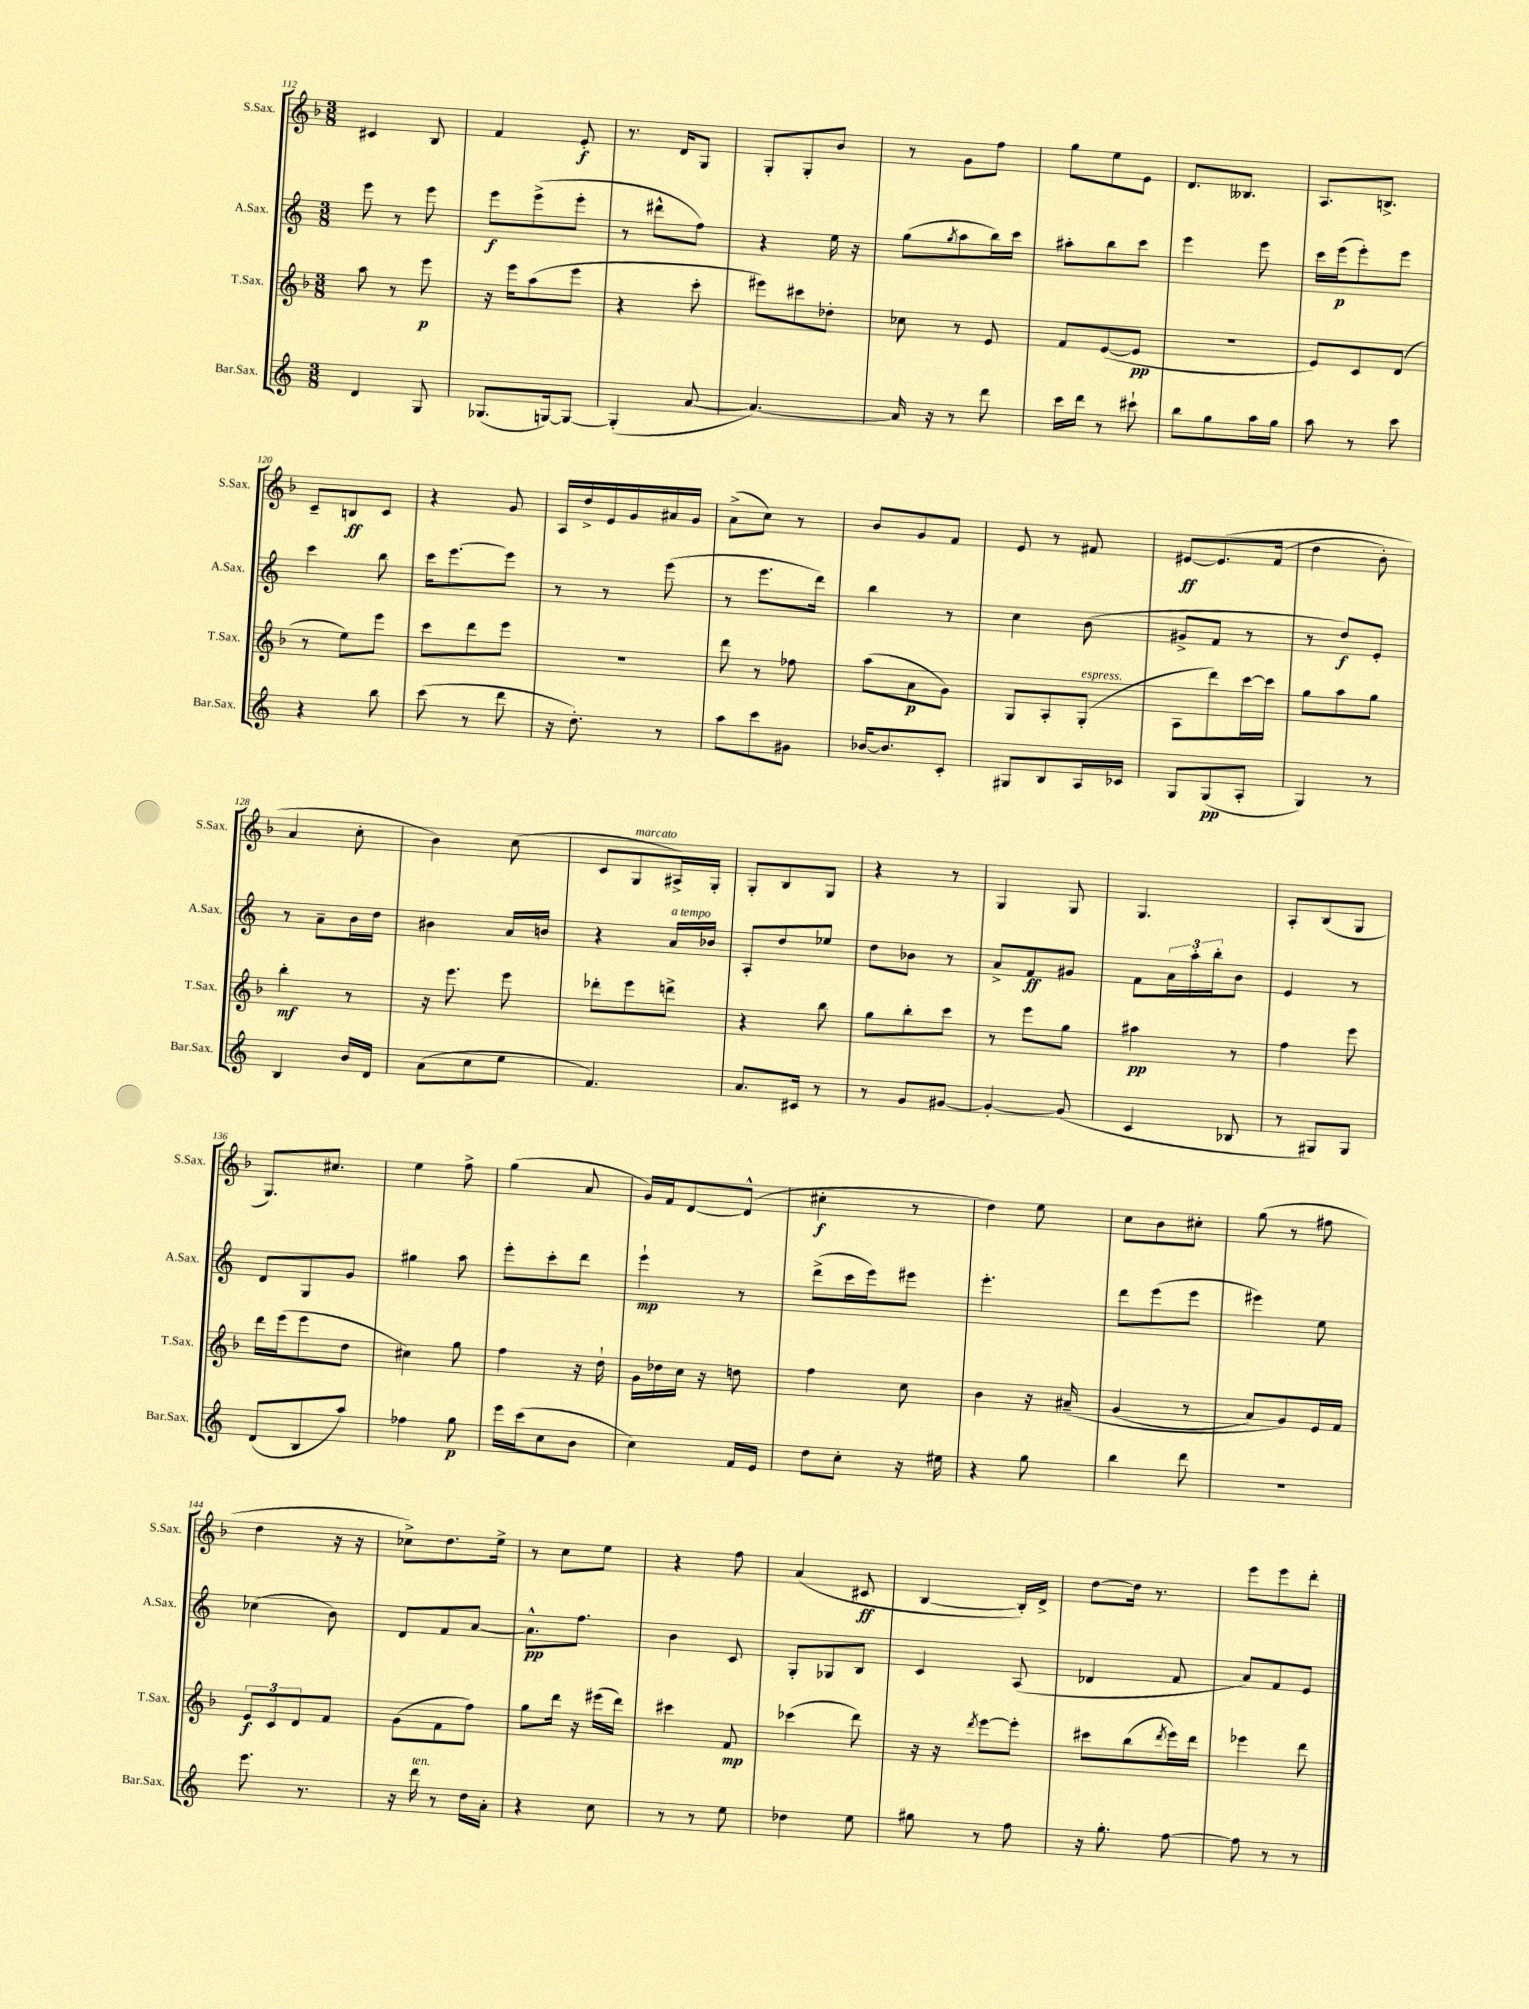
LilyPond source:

<<
\new StaffGroup <<
\new Staff = "s0" \with { instrumentName = "S.Sax." shortInstrumentName = "S.Sax." } {
    \clef treble \key f \major \numericTimeSignature \time 3/8
    cis'4 bes8 |
    f'4 e'8-.\f |
    r8. d'16 g8 |
    g8-. g8-. bes'8 |
    r8 g'8 f''8 |
    g''8 e''8 e'8 |
    d'8. beses8. |
    a8. b8.-> |
    c'8-- b8\ff c'8 |
    r4 g'8 |
    a16 d''16-> e'16 g'16 ais'16 g'16 |
    a'8->( c''8) r8 |
    bes'8 g'8 f'8 |
    e'8 r8 fis'8 |
    eis'8~\ff eis'8.\( f'16( |
    d''4 bes'8-.) |
    a'4 c''8-. |
    bes'4\) c''8( |
    c'8 g8^\markup { \italic "marcato" } ais16->) g16-. |
    g8-. bes8 g8 |
    r4 r8 |
    g4 g8 |
    g4. |
    a8-. bes8( g8 |
    g8.) cis''8. |
    e''4 f''8-> |
    g''4( a'8 |
    g'16) f'16 d'8~ d'8-^( |
    cis''4-.\f r8 |
    d''4) e''8 |
    c''8 bes'8 cis''8-. |
    g''8( r8 fis''8 |
    d''4 r16 r16 |
    ces''8->) d''8. e''16-> |
    r8 c''8 e''8 |
    r4 f''8 |
    a'4( cis'8\ff |
    bes4~ bes16-.) d'16-> |
    d''8~ d''16 r8. |
    e'''8 e'''8 d'''8-. \bar "|." |
}
\new Staff = "s1" \with { instrumentName = "A.Sax." shortInstrumentName = "A.Sax." } {
    \clef treble \key c \major \numericTimeSignature \time 3/8
    e'''8 r8 e'''8 |
    e'''8\f e'''8->( e'''8-. |
    r8 dis'''8-^ f''8) |
    r4 e''16 r16 |
    g''8( \acciaccatura { g''8 } a''8 b''16) c'''16 |
    ais''8-. b''8 c'''8 |
    e'''4 e'''8 |
    c'''16 e'''16\p( e'''8-.) e'''8 |
    c'''4 b''8 |
    c'''16 e'''8.~ e'''8 |
    r8 r8 e'''8( |
    r8 e'''8. d'''16) |
    b''4 r8 |
    c''4 b'8( |
    gis'8-> f'8 r8 |
    r8 d''8\f) e'8-. |
    r8 a'8-- b'16 d''16 |
    bis'4 a'16 b'16 |
    r4 a'16^\markup { \italic "a tempo" } bes'16 |
    a8-. d''8 ees''8 |
    d''8 bes'8 r8 |
    a'8-> f'8\ff gis'8 |
    f'8 \tuplet 3/2 { a'16 a''16-. b''16-. } b'8 |
    e'4 r8 |
    d'8 g8 g'8 |
    gis''4 a''8 |
    e'''8-. c'''8-. d'''8 |
    e'''4-!\mp r8 |
    d'''8->( c'''16 e'''16) eis'''8 |
    e'''4.-. |
    d'''8 e'''8( e'''8 |
    eis'''4) e''8 |
    ces''4( b'8) |
    d'8 f'8 a'8~ |
    a'8.-^\pp f''8. |
    b'4 c'8 |
    g8-. ges8 b8 |
    c'4 a8( |
    des'4 f'8 |
    a'8) f'8 e'8 \bar "|." |
}
\new Staff = "s2" \with { instrumentName = "T.Sax." shortInstrumentName = "T.Sax." } {
    \clef treble \key f \major \numericTimeSignature \time 3/8
    a''8 r8 e'''8\p |
    r16 e'''16 a''8( e'''8 |
    r4 c'''8-. |
    eis'''8) cis'''8 des''8-. |
    ces''8 r8 e'8 |
    f'8 e'8~( e'8\pp |
    R4. |
    e'8) c'8 d'8( |
    r8 e''8) e'''8 |
    c'''8 d'''8 e'''8 |
    R4. |
    d'''8 r8 fes''8 |
    a''8( a'8\p g'8) |
    g8 a8-. g8-.^\markup { \italic "espress." }( |
    a8 d'''8) c'''16~ c'''16 |
    g''8 a''8 g''8 |
    bes''4-.\mf r8 |
    r16 e'''8. e'''8 |
    des'''8-. e'''8 d'''8-> |
    r4 bes''8 |
    g''8 bes''8-. c'''8 |
    r8 e'''8 g''8 |
    ais''4\pp r8 |
    f''4 e'''8 |
    d'''16 e'''16( e'''8 d''8 |
    cis''4) g''8 |
    f''4 r16 d''16-! |
    g'16 des''16 c''16 r16 d''8 |
    f''4 c''8 |
    bes'4 r16 ais'16--\( |
    g'4( r8 |
    a'8) g'8\) e'16 f'16 |
    \tuplet 3/2 { e'8\f c'8 d'8 } f'8 |
    g'8( f'8 f''8) |
    g''8 d'''16 r16 eis'''16( d'''16) |
    cis'''4 f'8\mp |
    ces'''4( d'''8) |
    r16 r16 \acciaccatura { d'''8 } e'''8~ e'''8-. |
    cis'''8 bes''8( \acciaccatura { d'''8 } e'''16) d'''16 |
    ees'''4 d'''8 \bar "|." |
}
\new Staff = "s3" \with { instrumentName = "Bar.Sax." shortInstrumentName = "Bar.Sax." } {
    \clef treble \key c \major \numericTimeSignature \time 3/8
    d'4 g8 |
    ges8.( g16~) g8~ |
    g4-.( a'8~ |
    a'4.~) |
    a'16 r16 r8 d'''8 |
    c'''16 d'''16 r8 cis'''8-! |
    b''8 g''8 a''16 g''16 |
    a''8 r8 c'''8 |
    r4 b''8 |
    c'''8( r8 d'''8 |
    r16 d''8.-.) r8 |
    a''8 c'''8 gis'8 |
    bes'16~ bes'8. c'8-. |
    gis8 b8 a16 ces'16 |
    g8 g8\pp( a8-. |
    g4) r8 |
    b4 b'16 d'16 |
    a'8( c''8 e''8 |
    f'4.) |
    a'8. cis'16 r8 |
    r8 g'8 gis'8~ |
    gis'4~-. gis'8( |
    c'4 bes8 |
    r8 gis8) gis8 |
    d'8( b8 a''8) |
    fes''4 g''8\p |
    e'''16 c'''16( c''8 b'8 |
    c''4) f'16 e'16 |
    d''8 c''8-. r16 eis''16 |
    r4 g''8 |
    b''4 d'''8 |
    R4. |
    e'''8. r8. |
    r16 d'''16^\markup { \italic "ten." } r8 d''16 a'16-. |
    r4 c''8 |
    r8 r8 e''8 |
    des''4 e''8 |
    gis''8 r8 f''8 |
    r16 g''8.-. f''8~ |
    f''8 r8 r8 \bar "|." |
}
>>
>>
\layout { \context { \Score currentBarNumber = #112 } }
